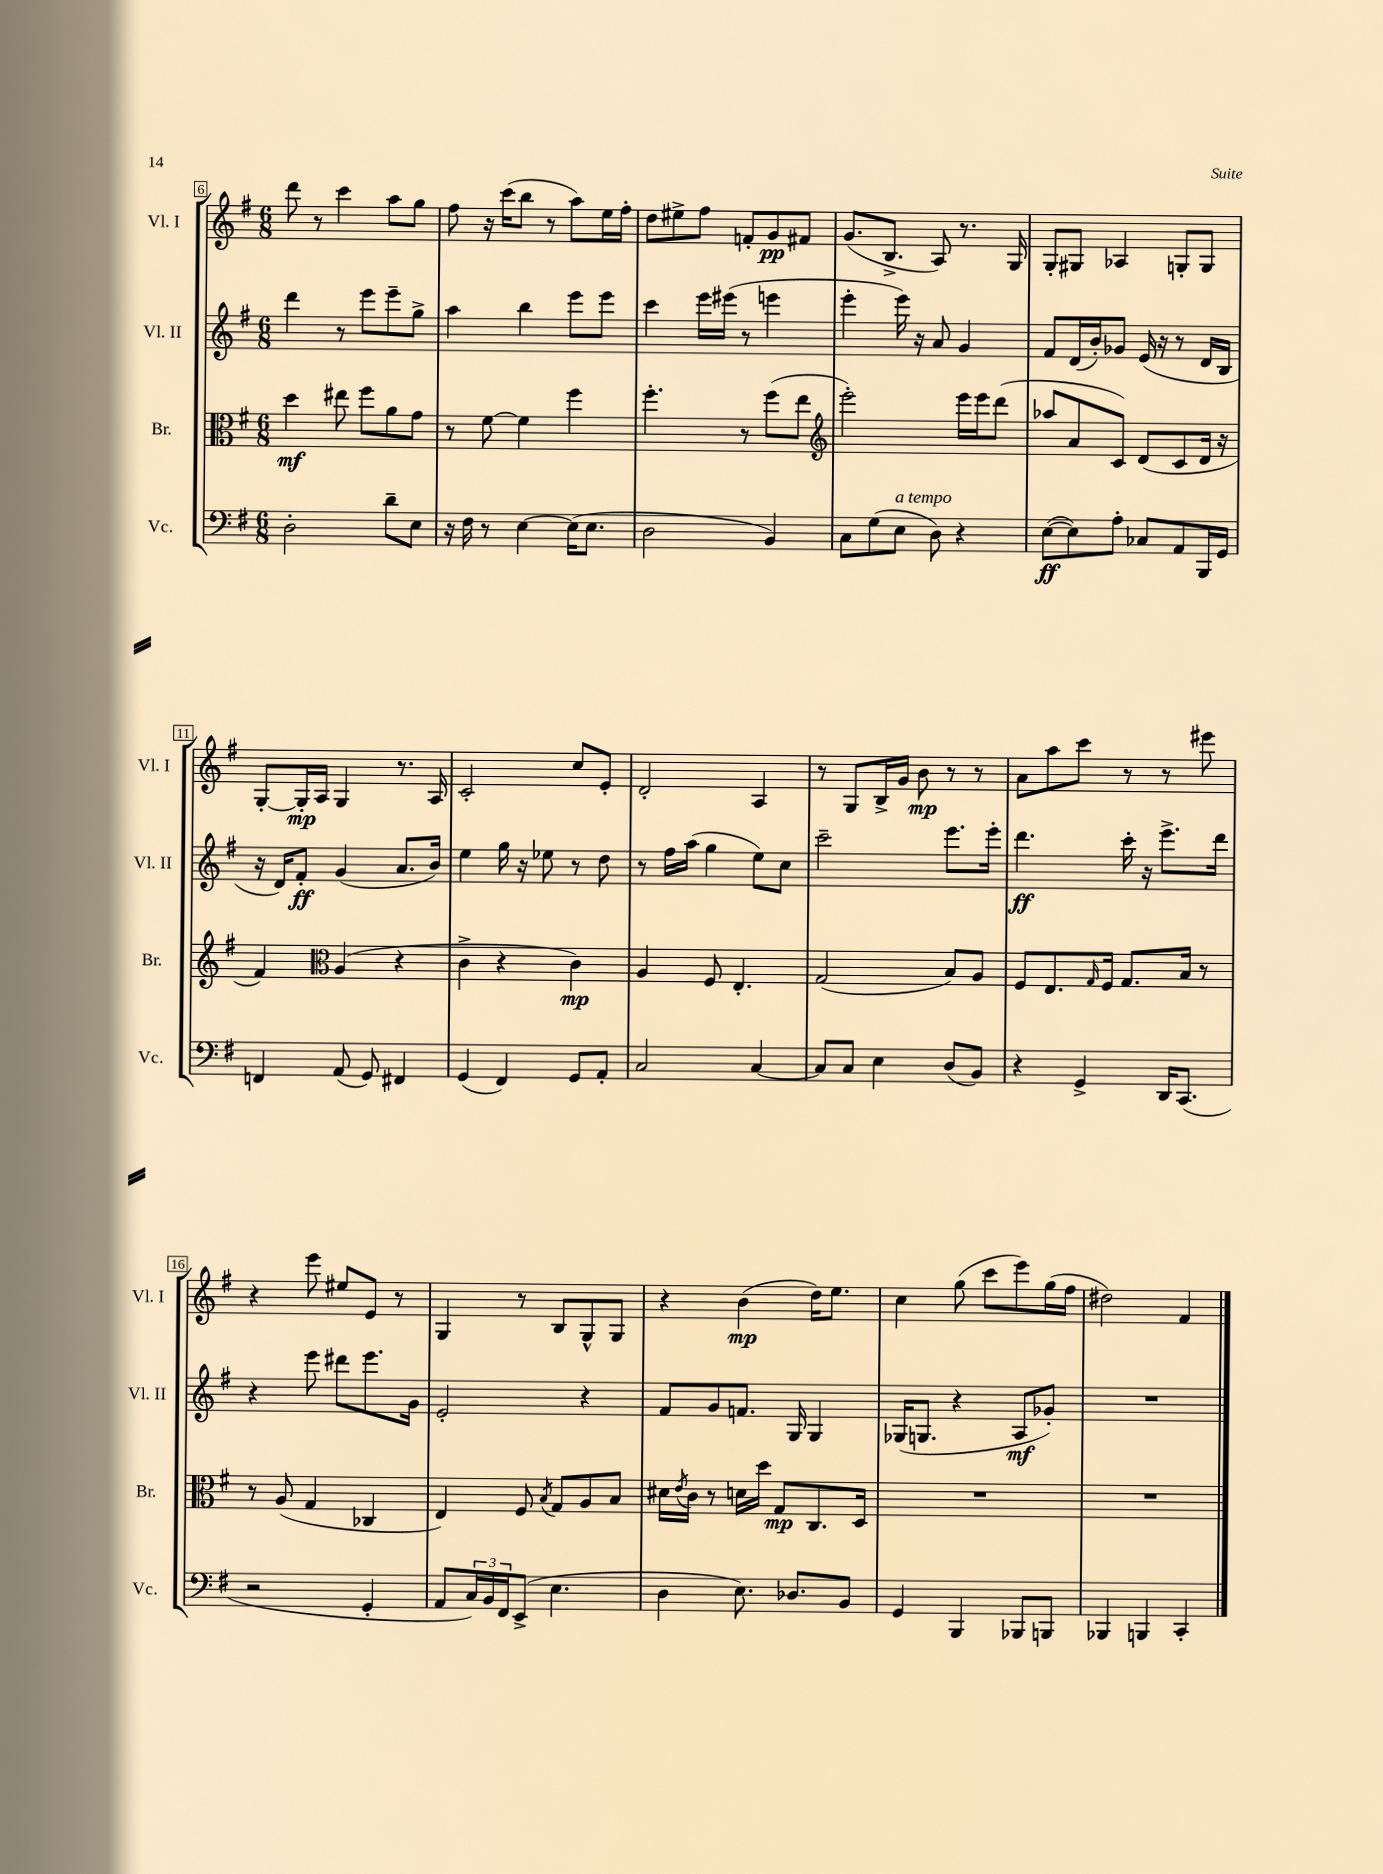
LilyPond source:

<<
\new StaffGroup <<
\new Staff = "s0" \with { instrumentName = "Vl. I" shortInstrumentName = "Vl. I" } {
    \clef treble \key g \major \numericTimeSignature \time 6/8
    d'''8 r8 c'''4 a''8 g''8 |
    fis''8 r16 c'''16( b''8 r8 a''8) e''16 fis''16-. |
    d''8 eis''8-> fis''8 f'8-. g'8\pp fis'8 |
    g'8.( b8.-> a8) r8. g16 |
    g8-. gis8 aes4 g8-. g8 |
    g8~-. g16-.\mp a16 g4 r8. a16 |
    c'2-. c''8 e'8-. |
    d'2-. a4 |
    r8 g8 b16-> g'16 b'8\mp r8 r8 |
    a'8 a''8 c'''8 r8 r8 eis'''8 |
    r4 e'''8 eis''8 e'8 r8 |
    g4 r8 b8 g8-^ g8 |
    r4 b'4\mp( d''16) e''8. |
    c''4 g''8( c'''8 e'''8) g''16( fis''16 |
    dis''2) fis'4 \bar "|." |
}
\new Staff = "s1" \with { instrumentName = "Vl. II" shortInstrumentName = "Vl. II" } {
    \clef treble \key g \major \numericTimeSignature \time 6/8
    d'''4 r8 e'''8 e'''8-- g''8-> |
    a''4 b''4 e'''8 e'''8 |
    c'''4 e'''16 eis'''16( r8 e'''4 |
    e'''4-. e'''16) r16 a'8 g'4 |
    fis'8 d'16( b'16-.) ges'8 e'16( r16 r8 d'16 b16 |
    r16 d'16) fis'8-.\ff g'4( a'8. b'16) |
    e''4 g''16 r16 ees''8 r8 d''8 |
    r8 fis''16 a''16( g''4 e''8) c''8 |
    c'''2-- e'''8. e'''16-. |
    d'''4.\ff c'''16-. r16 e'''8.-> d'''16 |
    r4 e'''8 dis'''8 e'''8. g'16 |
    e'2-. r4 |
    fis'8 g'8 f'8. g16 g4 |
    ges16( g8. r4 a8\mf ges'8-.) |
    R2. \bar "|." |
}
\new Staff = "s2" \with { instrumentName = "Br." shortInstrumentName = "Br." } {
    \clef alto \key g \major \numericTimeSignature \time 6/8
    d''4\mf eis''8 fis''8 a'8 g'8 |
    r8 fis'8~ fis'4 fis''4 |
    fis''4.-. r8 fis''8( e''8 |
    \clef treble e'''2-.) e'''16 e'''16 d'''8( |
    aes''8 a'8 c'8) d'8( c'8 d'16 r16 |
    fis'4) \clef alto a4( r4 |
    c'4-> r4 c'4\mp) |
    a4 fis8 e4.-. |
    g2( b8) a8 |
    fis8 e8. \grace { g16 } fis16 g8. b16 r8 |
    r8 a8( g4 ces4 |
    e4) fis8 \acciaccatura { b8 } g8 a8 b8 |
    dis'16 \acciaccatura { e'8 } c'16 r8 d'16 d''16 g8\mp c8. d16 |
    R2. |
    R2. \bar "|." |
}
\new Staff = "s3" \with { instrumentName = "Vc." shortInstrumentName = "Vc." } {
    \clef bass \key g \major \numericTimeSignature \time 6/8
    d2-. d'8-- e8 |
    r16 fis16 r8 e4~ e16( e8. |
    d2 b,4) |
    c8 g8( e8^\markup { \italic "a tempo" } d8) r4 |
    e8~\ff( e8) a8-. ces8 a,8 b,,16 g,16 |
    f,4 a,8( g,8) fis,4 |
    g,4( fis,4) g,8 a,8-. |
    c2 c4~ |
    c8 c8 e4 d8( b,8) |
    r4 g,4-> d,16 c,8.( |
    r2 g,4-. |
    a,8 \tuplet 3/2 { c16) b,16 fis,16 } e,8->( e4. |
    d4 e8.) des8. b,8 |
    g,4 b,,4 bes,,8 b,,8 |
    bes,,4 b,,4 c,4-. \bar "|." |
}
>>
>>
\layout { \context { \Score currentBarNumber = #6 \override BarNumber.stencil = #(make-stencil-boxer 0.1 0.3 ly:text-interface::print) } }
